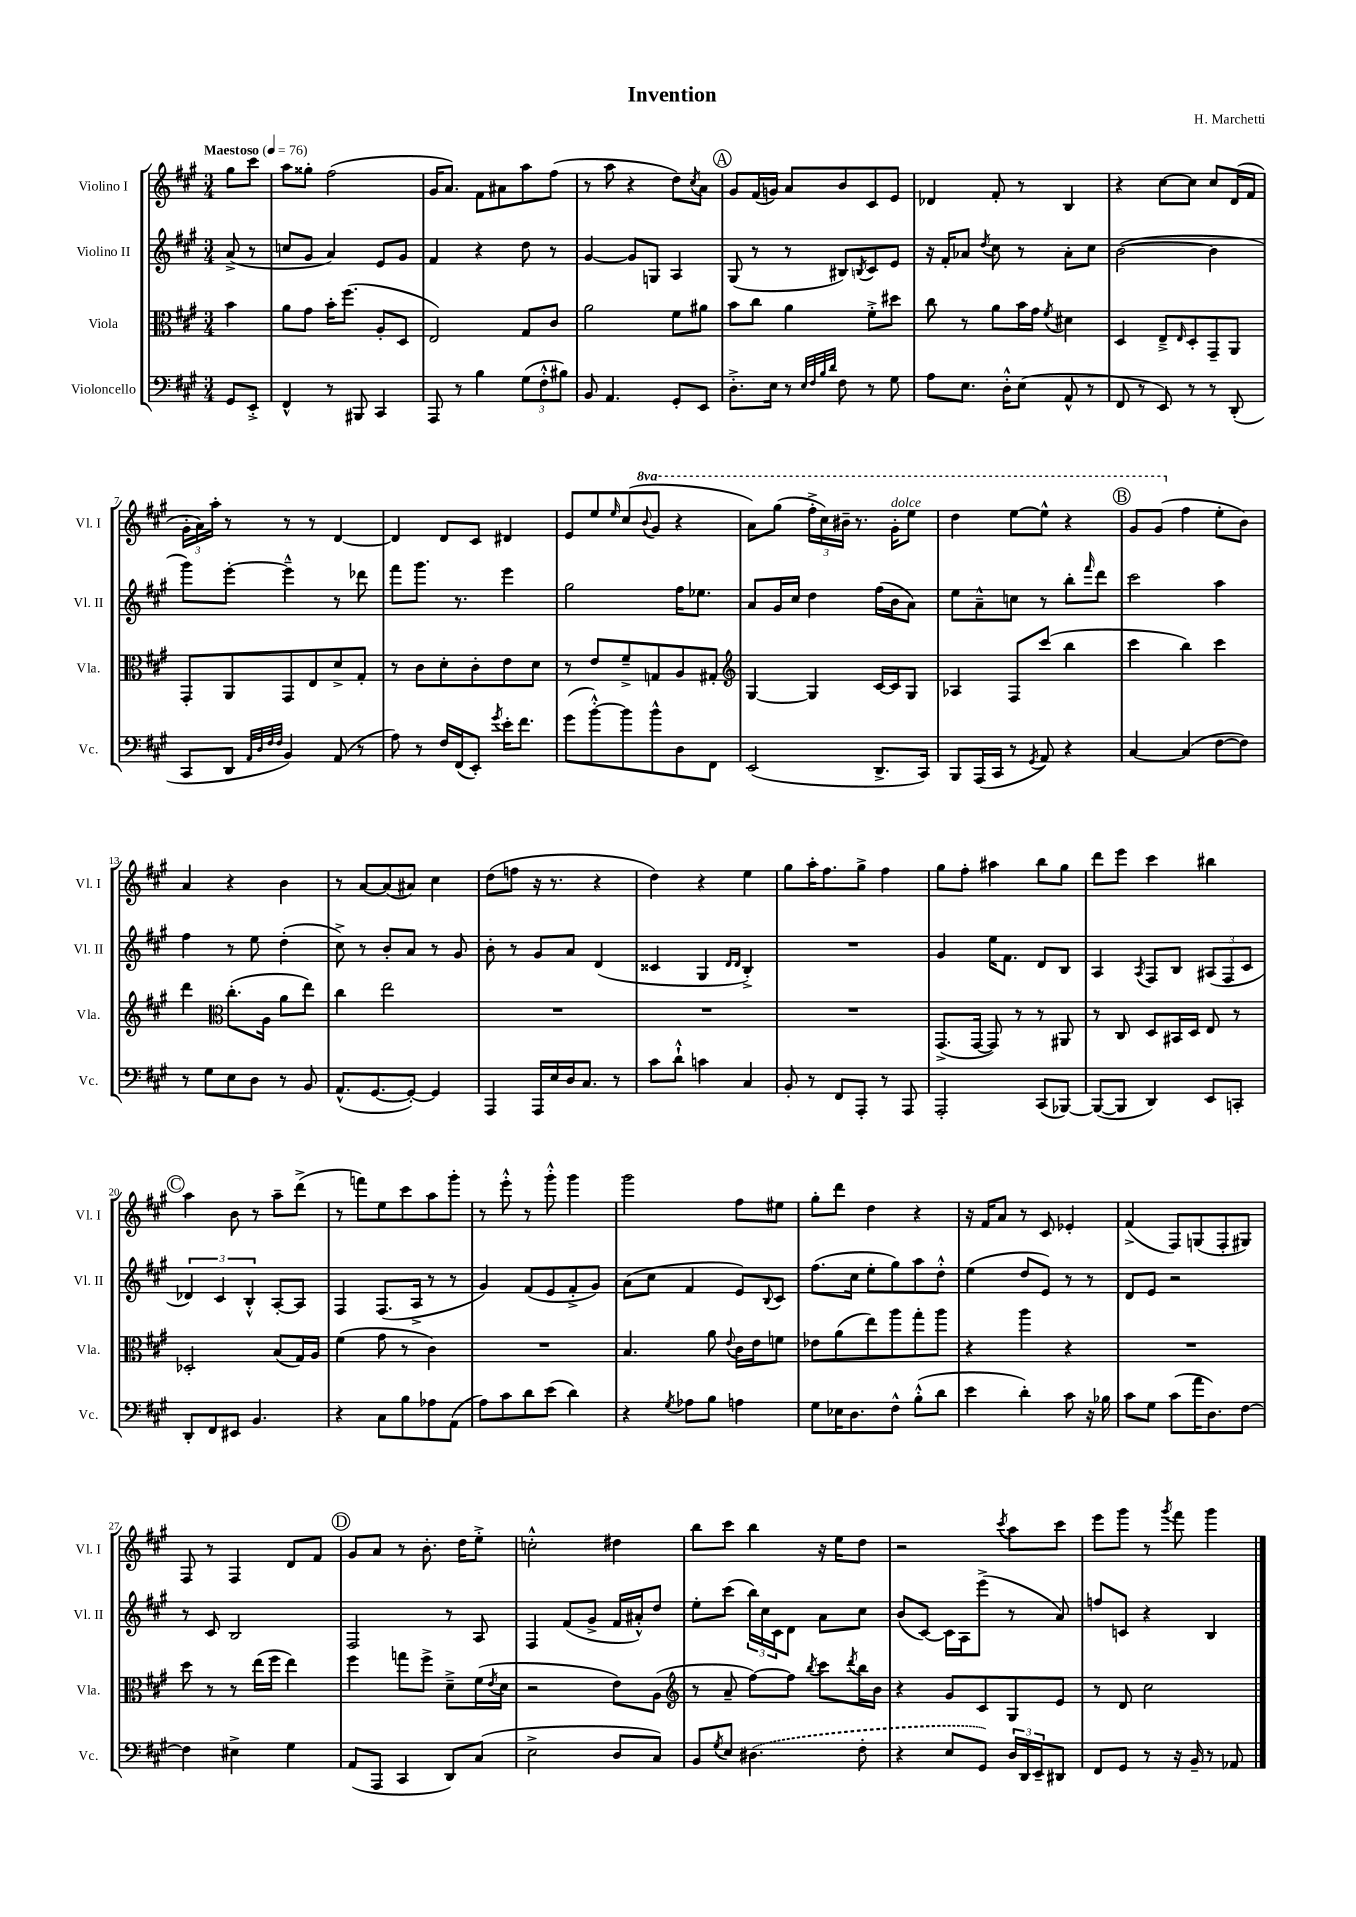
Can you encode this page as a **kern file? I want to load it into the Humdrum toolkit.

**kern	**kern	**kern	**kern
*staff4	*staff3	*staff2	*staff1
*clefF4	*clefC3	*clefG2	*clefG2
*k[f#c#g#]	*k[f#c#g#]	*k[f#c#g#]	*k[f#c#g#]
*M3/4	*M3/4	*M3/4	*M3/4
*MM76	*MM76	*MM76	*MM76
8GG#	4b	(8a^	8gg#
8EE'^	.	8r	8ccc#
=	=	=	=
4FF#^^	8a	8cc	8aa
.	8g#	8g#	8gg##'
8r	16b'	4a)	(2ff#
.	(8.ff#	.	.
8BBB#	.	.	.
4CC#	8A'	8e	.
.	8D	8g#	.
=	=	=	=
8AAA	2E)	4f#	16g#
.	.	.	8.a)
8r	.	.	.
4B	.	4r	8f#
.	.	.	8a#
(12G#	8G#	8dd	8aa
12F#'^^	.	.	.
.	8c#	8r	(8ff#
12B#)	.	.	.
=	=	=	=
8BB	2a	[4g#	8r
4.AA	.	.	8aa
.	.	8g#]	4r
.	.	8G	.
8GG#'	8f#	4A	8dd)
.	.	.	8qcc#
8EE	8a#	.	8a
=	=	=	=
8.D'^	8b	(8G#	8g#
.	8cc#	8r	(16f#
16E	.	.	16g)
8r	4a	8r	8a
32qqE	.	.	.
32qqF#	.	.	.
32qqB	.	.	.
32qqd	.	.	.
8F#	.	8B#)	8b
.	.	8qB	.
8r	8f#'^	8c#	8c#
8G#	8dd#	8e	8e
=	=	=	=
8A	8cc#	16r	4d-
.	.	16f#'	.
8.E	8r	8a-	.
.	.	8qdd	.
.	8a	8cc#	8f#'
16D'^^	.	.	.
(8E	16b	8r	8r
.	16g#	.	.
.	8qf#	.	.
8AA^^	4d#	8a-'	4B
8r	.	8cc#	.
=	=	=	=
8FF#	4D	([2b	4r
8r	.	.	.
8EE)	8E~^	.	[8cc#
.	16qqE	.	.
8r	8D'	.	8cc#]
8r	8GG#~	4b]	8cc#
(8DD'	8AA	.	(16d
.	.	.	16f#
=	=	=	=
8CC#	8GG#'	8ggg#)	24g#'
.	.	.	24a)
.	.	.	24aa'
8DD	8AA	[8eee'	8r
32qqAA	.	.	.
32qqD	.	.	.
32qqF#	.	.	.
32qqF#	.	.	.
4BB)	8GG#	4eee~^^]	8r
.	8E	.	8r
(8AA	8d^	8r	[4d
8r	8G#'	8ddd-	.
=	=	=	=
8A)	8r	8fff#	4d]
8r	8c#	8.ggg#	.
16F#	8d'	.	8d
(16FF#	.	8.r	.
8EE')	8c#'	.	8c#
8qg#	.	.	.
16e'	8e	4eee	4d#
8.f#	.	.	.
.	8d	.	.
=	=	=	=
(8g#	8r	2gg#	8e
[8b'^^)	8e	.	8ee
.	.	.	16qqee
8b]	8f#~^	.	(8cc#
.	.	.	8qqbb
8b^^	8G	.	8gg#
8D	8A	16ff#	4r
.	.	8.ee-	.
8FF#	8G#'	.	.
=	=	=	=
*	*clefG2	*	*
(2EE	[4G#	8a	8aa)
.	.	16g#	(8ggg#
.	.	16cc#	.
.	4G#]	4dd	24fff#'^
.	.	.	24ccc#)
.	.	.	24bb#~
.	.	.	8.r
8.DD^	[16c#	(16ff#	.
.	16c#]	16b	16gg#'
.	8G#	8a)	8eee
16CC#)	.	.	.
=	=	=	=
8BBB	4A-	8ee	4ddd
(16AAA	.	8a~^^	.
16CC#	.	.	.
8r	8F#	8cc	[8eee
8qGG#	.	.	.
8AA)	(8ccc#	8r	8eee^^]
4r	4bb	8bb'	4r
.	.	16qqfff#	.
.	.	8ddd	.
=	=	=	=
[4C#	4ccc#	2ccc#	8gg#
.	.	.	(8gg#
(4C#]	4bb)	.	4ff#
[8F#	4ccc#	4aa	8ee'
8F#])	.	.	8b)
=	=	=	=
8r	4ddd	4ff#	4a
8G#	.	.	.
*	*clefC3	*	*
8E	(8.cc#'	8r	4r
8D	.	8ee	.
.	16A	.	.
8r	8a	(4dd'	4b
8BB	8ee)	.	.
=	=	=	=
(8.AA^^	4cc#	8cc#^)	8r
.	.	8r	[8a
[8.GG#	.	.	.
.	2ee	8b'	(8a]
8GG#'_)	.	8a	8a#)
4GG#]	.	8r	4cc#
.	.	8g#	.
=	=	=	=
4AAA	2.r	8b'	(8dd
.	.	8r	8ff
16AAA	.	8g#	16r
16E	.	.	8.r
16D	.	8a	.
8.C#	.	.	.
.	.	(4d	4r
8r	.	.	.
=	=	=	=
8c#	2.r	4c##	4dd)
8d`^^	.	.	.
4c	.	4G#	4r
.	.	16qqd	.
.	.	16qqd	.
4C#	.	4B'^)	4ee
=	=	=	=
8BB'	2.r	2.r	8gg#
8r	.	.	16aa'
.	.	.	8.ff#
8FF#	.	.	.
8AAA'	.	.	8gg#^
8r	.	.	4ff#
8AAA	.	.	.
=	=	=	=
2AAA'	(8.GG#^	4g#	8gg#
.	.	.	8ff#'
.	[16GG#	.	.
.	8GG#])	16ee	4aa#
.	.	8.f#	.
.	8r	.	.
(8CC#	8r	8d	8bb
[8BBB-)	8AA#	8B	8gg#
=	=	=	=
(8BBB-_	8r	4A	8ddd
8BBB-]	8C#	.	8eee
.	.	8qA	.
4DD)	8D	8F#	4ccc#
.	16BB#	8B	.
.	16D	.	.
8EE	8E	(12A#	4bb#
.	.	12F#	.
8CC'	8r	.	.
.	.	12c#	.
=	=	=	=
8DD'	2D-'	6d-)	4aa
8FF#	.	.	.
.	.	6c#	.
8EE#	.	.	8b
.	.	6B'^^	.
4.BB	.	.	8r
.	(8B	[8A'	8aa~
.	16G#)	8A]	(8ddd^
.	16A	.	.
=	=	=	=
4r	(4f#	4F#	8r
.	.	.	8fff)
8C#	8g#	(8.F#	8ee
8B	8r	.	8ccc#
.	.	16A^	.
8A-	4c#)	8r	8aa
(8AA	.	8r	8ggg#'
=	=	=	=
8A)	2.r	4g#)	8r
8c#	.	.	8eee'^^
8d	.	(8f#	8r
(8e	.	8e	8ggg#'^^
4d)	.	8f#'^	4ggg#
.	.	8g#)	.
=	=	=	=
4r	4.B	(8a	2ggg#
.	.	8cc#	.
8qG#	.	.	.
8A-	.	4f#	.
8B	8a	.	.
.	8qqe	.	.
4A	16c#	8e)	8ff#
.	16e	.	.
.	.	8qqB	.
.	8f	8c#	8ee#
=	=	=	=
8G#	8e-	(8.ff#	8gg#'
16E-	(8a	.	8ddd
8.D	.	16cc#	.
.	8ee)	8ee'	4dd
8F#^^	8aa	8gg#)	.
(8B'^^	8gg#'	8aa	4r
8d	8aa	8dd'^^	.
=	=	=	=
4e	4r	(4ee	16r
.	.	.	16f#
.	.	.	8a
4d')	4aa	8dd	8r
.	.	8e)	8c#
8c#	4r	8r	4e-'
16r	.	8r	.
16B-	.	.	.
=	=	=	=
8c#	2.r	8d	(4f#^
8G#	.	8e	.
(8c#	.	2r	8F#)
16a	.	.	(8G
8.D)	.	.	.
.	.	.	8F#'
[8F#	.	.	8G#)
=	=	=	=
4F#]	8dd	8r	8F#
.	8r	8c#	8r
4E#^	8r	2B	4F#
.	(16ee	.	.
.	16ff#	.	.
4G#	4ee)	.	8d
.	.	.	8f#
=	=	=	=
(8AA	4ff#	2F#	8g#
8AAA	.	.	8a
4CC#	8gg	.	8r
.	8ff#^	.	8.b'
8DD)	8d~^	8r	.
.	.	.	16dd
(8C#	(16f#	8A	8ee'^
.	8qe	.	.
.	16d	.	.
=	=	=	=
2E^	2r	4F#	2cc'^^
.	.	(8f#	.
.	.	8g#^	.
8D	8e)	16f#	4dd#
.	.	16a#'^^)	.
8C#)	(8A	8dd	.
=	=	=	=
*	*clefG2	*	*
8BB	8r	8ee'	8bb
8qG#	.	.	.
8E	8a~	(8ccc#	8ccc#
(4.D#	[8ff#)	24bb)	4bb
.	.	24cc#	.
.	.	24c#	.
.	8ff#]	8d	.
.	8qbb	.	.
.	8ccc#	8a	16r
.	.	.	16ee
.	8qddd	.	.
8F#'	16bb	8cc#	8dd
.	16b	.	.
=	=	=	=
4r	4r	(8b	2r
.	.	[8c#)	.
8E	8g#	16c#]	.
.	.	16A	.
8GG#)	8c#	(8eee^	.
.	.	.	8qccc#
24D	8G#	8r	8aa
24DD	.	.	.
24EE~	.	.	.
8DD#	8e	8a)	8ccc#
=	=	=	=
8FF#	8r	8ff	8eee
8GG#	8d	8c	8ggg#
8r	2cc#	4r	8r
.	.	.	8qggg#
16r	.	.	8fff#
16BB~	.	.	.
8r	.	4B	4ggg#
8AA-	.	.	.
==	==	==	==
*-	*-	*-	*-
